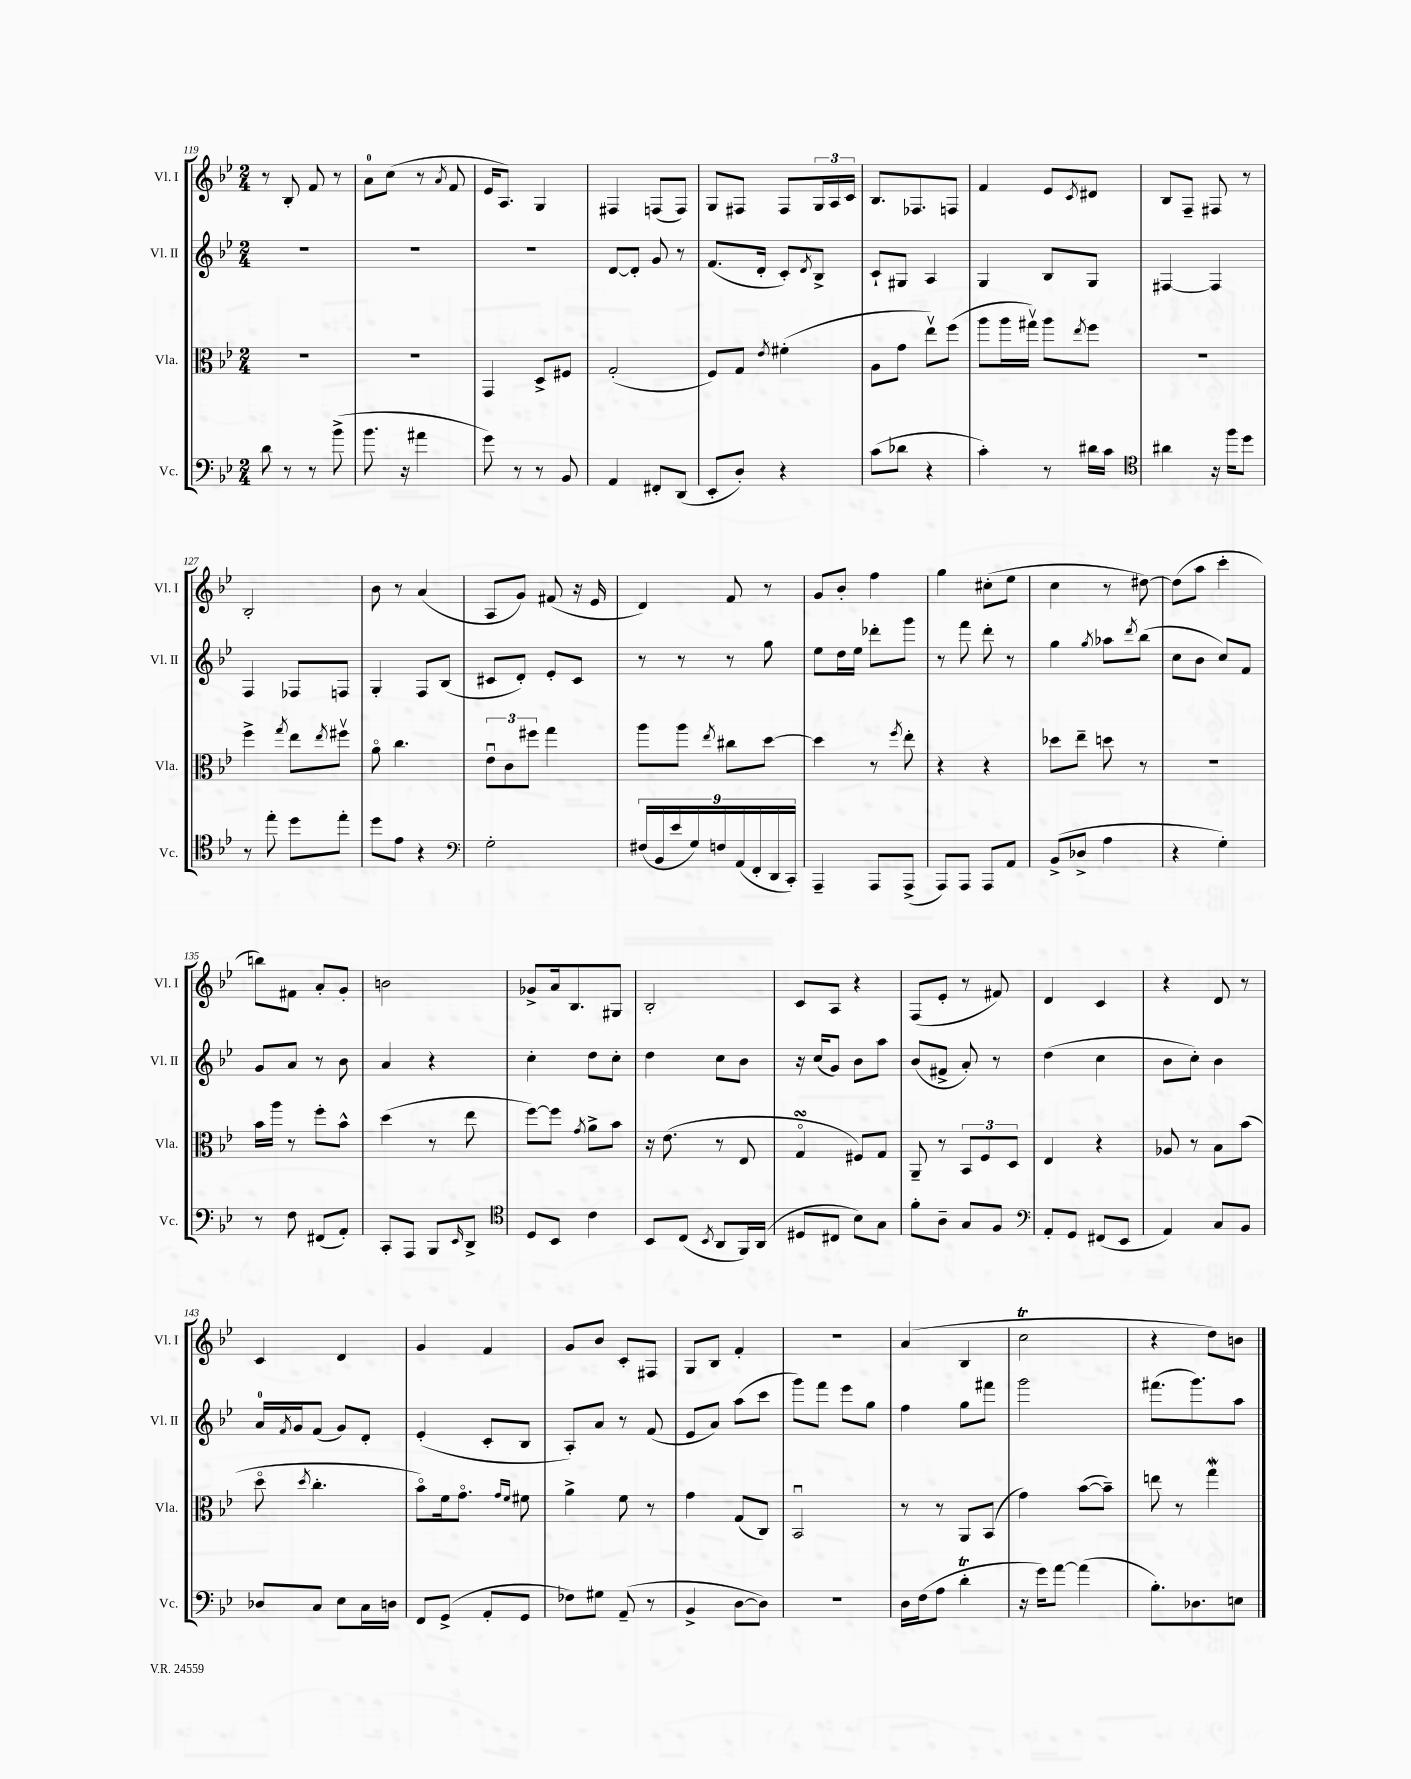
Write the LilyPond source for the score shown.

<<
\new StaffGroup <<
\new Staff = "s0" \with { instrumentName = "Vl. I" shortInstrumentName = "Vl. I" } {
    \clef treble \key bes \major \numericTimeSignature \time 2/4
    r8 bes8-. f'8 r8 |
    a'8-0 c''8( r8 \acciaccatura { a'8 } f'8 |
    ees'16 a8.) g4 |
    fis4 f8( f8) |
    g8 fis8 fis8 \tuplet 3/2 { g16 a16 c'16 } |
    bes8. fes8. f8 |
    f'4 ees'8 \acciaccatura { c'8 } dis'8 |
    bes8 f8-- fis8 r8 |
    bes2-. |
    bes'8 r8 a'4( |
    a8 g'8) fis'8( r16 ees'16 |
    d'4) f'8 r8 |
    g'8 bes'8-. f''4 |
    g''4 cis''8-.( ees''8 |
    c''4 r8 dis''8~) |
    dis''8( a''8 c'''4-. |
    b''8) fis'8 a'8-. g'8-. |
    b'2 |
    ges'8-> a'16 bes8. gis8 |
    bes2-. |
    c'8 a8 r4 |
    f8( ees'8-. r8 fis'8) |
    d'4 c'4 |
    r4 d'8 r8 |
    c'4 d'4 |
    g'4 f'4 |
    g'8 bes'8 c'8-. fis8 |
    g8 bes8 f'4-. |
    R2 |
    a'4( bes4 |
    c''2\trill |
    r4 d''8) b'8 \bar "|." |
}
\new Staff = "s1" \with { instrumentName = "Vl. II" shortInstrumentName = "Vl. II" } {
    \clef treble \key bes \major \numericTimeSignature \time 2/4
    R2 |
    R2 |
    R2 |
    d'8~ d'8-. g'8 r8 |
    f'8.( d'16-. c'8-.) \acciaccatura { d'8 } bes8-> |
    c'8-! gis8 a4 |
    g4 bes8 g8 |
    fis4~ fis4 |
    f4 fes8 f8 |
    g4-. f8 bes8( |
    cis'8 d'8-.) ees'8-. cis'8 |
    r8 r8 r8 g''8 |
    ees''8 d''16 ees''16 des'''8-. g'''8 |
    r8 f'''8 d'''8-. r8 |
    g''4 \acciaccatura { g''8 } aes''8 \acciaccatura { d'''8 } bes''8( |
    c''8 bes'8 c''8) f'8 |
    g'8 a'8 r8 bes'8 |
    a'4 r4 |
    c''4-. d''8 c''8-. |
    d''4 c''8 bes'8 |
    r16 c''16( g'8) bes'8 a''8 |
    bes'8( fis'8-> a'8-.) r8 |
    d''4( c''4 |
    bes'8 c''8-.) bes'4 |
    a'16-0 \acciaccatura { f'8 } g'16 f'8( g'8) d'8-. |
    ees'4-.( c'8-. bes8 |
    a8-.) a'8 r8 f'8( |
    ees'8 a'8) a''8( c'''8 |
    g'''8) f'''8 ees'''8 g''8 |
    f''4 g''8 fis'''8 |
    g'''2 |
    fis'''8.( g'''8.) a''8 \bar "|." |
}
\new Staff = "s2" \with { instrumentName = "Vla." shortInstrumentName = "Vla." } {
    \clef alto \key bes \major \numericTimeSignature \time 2/4
    R2 |
    r2 |
    g,4 d8-> fis8 |
    g2-.( |
    f8) g8 \acciaccatura { ees'8 } fis'4-.( |
    a8 g'8 ees''8\upbow) f''8( |
    a''8 a''16 gis''16\upbow) a''8 \acciaccatura { ees''8 } f''8 |
    R2 |
    f''4-> \acciaccatura { g''8 } ees''8 \acciaccatura { ees''8 } fis''8\upbow |
    a'8\flageolet c''4. |
    \tuplet 3/2 { ees'8\downbow c'8 fis''8 } g''4 |
    a''8 a''8 \acciaccatura { ees''8 } cis''8 d''8~ |
    d''4 r8 \acciaccatura { f''8 } ees''8-. |
    r4 r4 |
    des''8 ees''8-- d''8 r8 |
    r2 |
    bes'16 a''16 r8 f''8-. bes'8-^ |
    d''4( r8 ees''8 |
    f''8~) f''8 \acciaccatura { g'8 } a'8-> bes'8 |
    r16 ees'8.( r8 ees8 |
    g4\flageolet\turn fis8) g8 |
    a,8-- r8 \tuplet 3/2 { bes,8 f8 d8 } |
    ees4 r4 |
    aes8 r8 bes8 bes'8( |
    d''8\flageolet \acciaccatura { d''8 } c''4.-. |
    bes'8\flageolet) f'16 g'8.\flageolet \grace { g'16 f'16 } fis'8 |
    a'4-> f'8 r8 |
    g'4 g8( c8) |
    bes,2\downbow |
    r8 r8 a,8 bes,8( |
    g'4) bes'8~( bes'8--) |
    e''8 r8 g''4\mordent \bar "|." |
}
\new Staff = "s3" \with { instrumentName = "Vc." shortInstrumentName = "Vc." } {
    \clef bass \key bes \major \numericTimeSignature \time 2/4
    d'8 r8 r8 bes'8->( |
    bes'8. r16 ais'4 |
    g'8) r8 r8 bes,8 |
    a,4 fis,8-. d,8( |
    ees,8-. d8-.) r4 |
    c'8( des'8 r4 |
    c'4-.) r8 dis'16 c'16 |
    \clef tenor ais'4 r16 f''16 d''8 |
    r8 ees''8-. d''8 ees''8-. |
    d''8 ees'8 r4 |
    \clef bass g2-. |
    \tuplet 9/8 { fis16( bes,16 ees'16 g16) f16 a,16( f,16-. d,16 c,16-.) } |
    a,,4-- a,,8 a,,8->( |
    a,,8) a,,8 a,,8 a,8 |
    bes,8->( des8-> a4 |
    r4 g4-.) |
    r8 f8 fis,8( a,8-.) |
    c,8-. a,,8 bes,,8 \grace { ees,16 } d,8-> |
    \clef tenor d8 bes,8 c'4 |
    bes,8 c8( \acciaccatura { bes,8 } a,8 f,16) a,16( |
    dis8 cis8 bes8) g8 |
    f'8-. a8-- g8 f8 |
    \clef bass a,8-. g,8 fis,8( ees,8 |
    a,4) c8 bes,8 |
    des8 c8 ees8 c16 d16 |
    f,8 g,8->( a,8-. g,8 |
    fes8) gis8 a,8--( r8 |
    bes,4-> d8~ d8) |
    R2 |
    d16 f16( a8 d'4-.\trill |
    r16 g'16) a'8~ a'4( |
    bes8.-.) des8. e8 \bar "|." |
}
>>
>>
\layout { \context { \Score currentBarNumber = #119 } }
